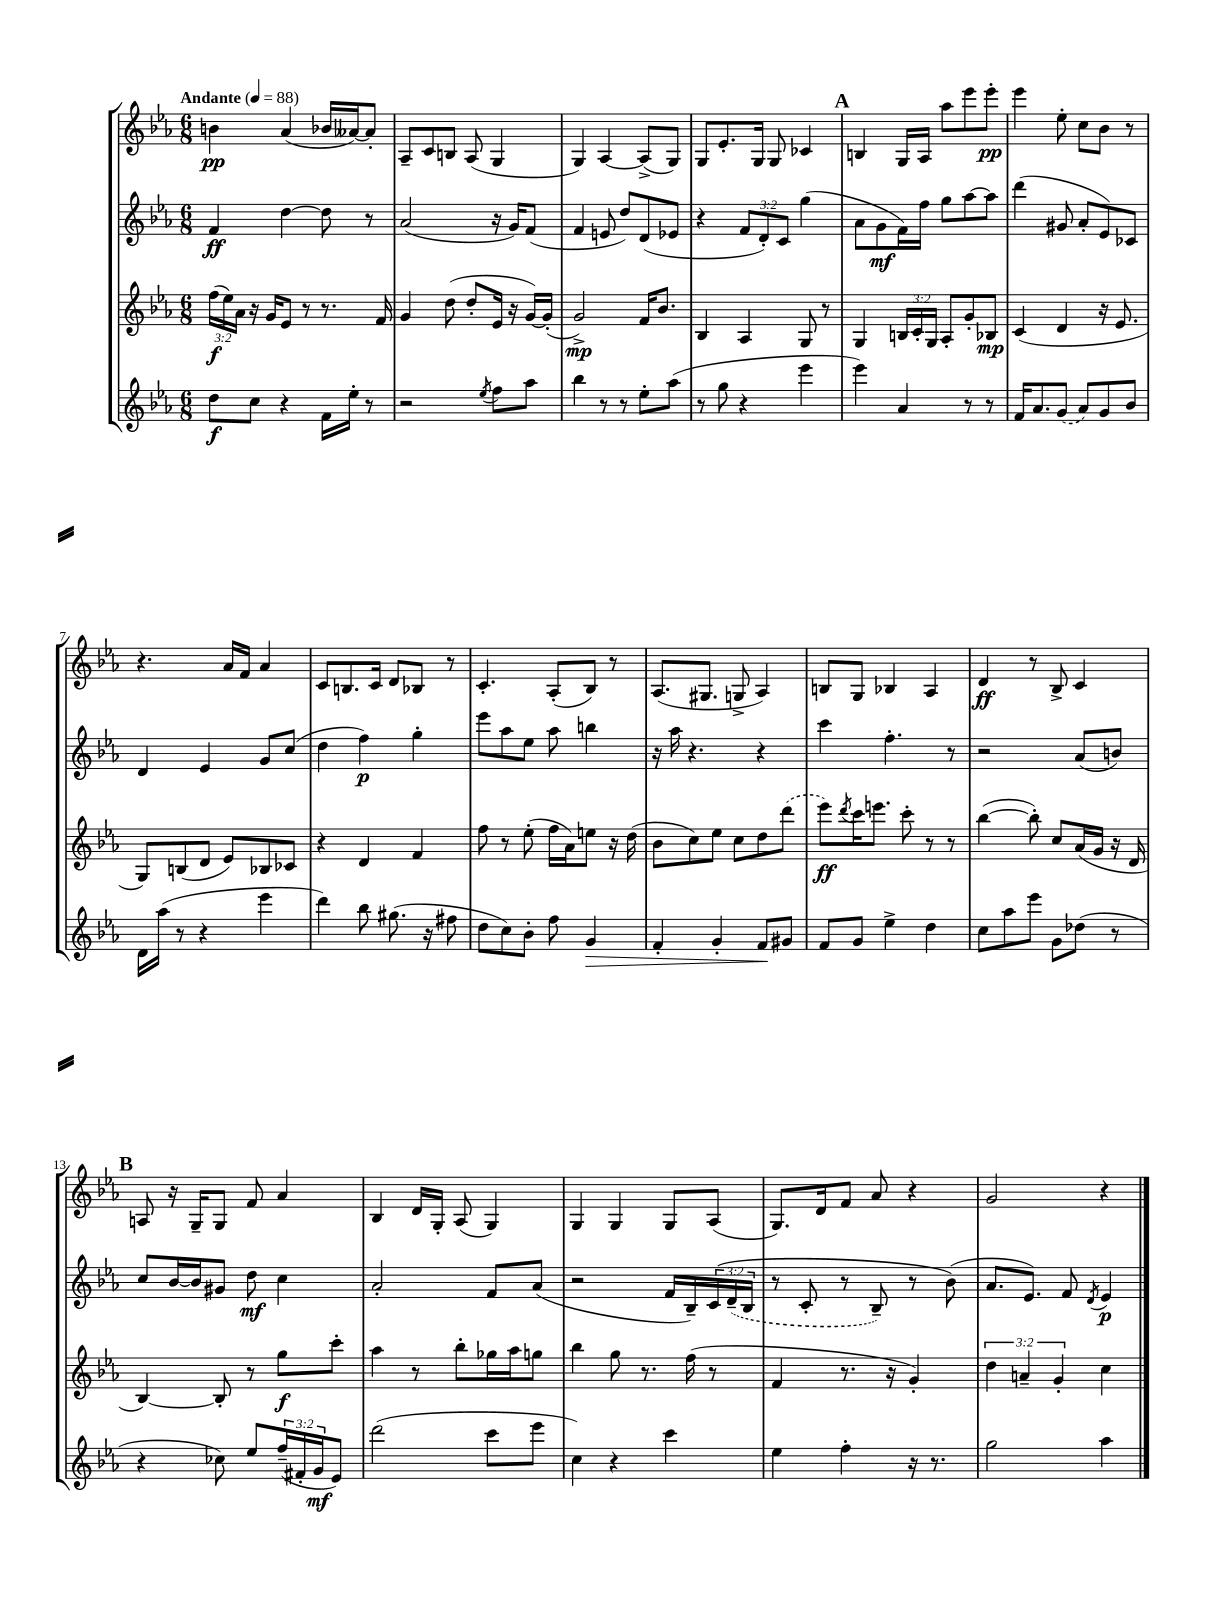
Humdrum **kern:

**kern	**kern	**kern	**kern
*staff4	*staff3	*staff2	*staff1
*clefG2	*clefG2	*clefG2	*clefG2
*k[b-e-a-]	*k[b-e-a-]	*k[b-e-a-]	*k[b-e-a-]
*M6/8	*M6/8	*M6/8	*M6/8
*MM88	*MM88	*MM88	*MM88
8dd	(24ff	4f	4b
.	24ee-)	.	.
.	24a-	.	.
8cc	16r	.	.
.	16g	.	.
4r	8e-	[4dd	(4a-
.	8r	.	.
16f	8.r	8dd]	16b-
16ee-'	.	.	[16a--)
8r	.	8r	8a--']
.	16f	.	.
=	=	=	=
2r	4g	(2a-	8A-~
.	.	.	8c
.	(8dd	.	8B
.	8dd'	.	(8A-
8qee-	.	.	.
8ff	16e-	16r	4G
.	16r	16g)	.
8aa-	[16g)	(8f	.
.	(16g']	.	.
=	=	=	=
4bb-	2g^)	4f	4G)
8r	.	8e	[4A-
8r	.	8dd)	.
8ee-'	16f	(8d	(8A-^]
.	8.b-	.	.
(8aa-	.	8e-	8G)
=	=	=	=
8r	4B-	4r	8G
8gg	.	.	8.e-'
4r	4A-	12f	.
.	.	.	16G
.	.	12d')	.
.	.	.	8G
.	.	12c	.
4eee-	8G	(4gg	4c-
.	8r	.	.
=	=	=	=
4eee-)	4G	8a-	4B
.	.	8g	.
4a-	24B	16f)	16G
.	24c'	.	.
.	.	16ff	16A-
.	24G	.	.
.	8A-'	8gg	8aa-
8r	8g'	[8aa-	8eee-
8r	8B-	8aa-]	8eee-'
=	=	=	=
16f	(4c	(4ddd	4eee-
8.a-	.	.	.
(8g	4d	8g#	8ee-'
8a-)	.	8a-'	8cc
8g	16r	8e-)	8b-
.	8.e-	.	.
8b-	.	8c-	8r
=	=	=	=
16d	8G)	4d	4.r
(16aa-	.	.	.
8r	(8B	.	.
4r	8d	4e-	.
.	8e-)	.	16a-
.	.	.	16f
4eee-	8B-	8g	4a-
.	8c-	(8cc	.
=	=	=	=
4ddd)	4r	4dd	8c
.	.	.	8.B
8bb-	4d	4ff)	.
.	.	.	16c
(8.gg#	.	.	8d
.	4f	4gg'	8B-
16r	.	.	.
8ff#	.	.	8r
=	=	=	=
8dd	8ff	8eee-	4.c'
8cc)	8r	8aa-	.
8b-'	(8ee-'	8ee-	.
8ff	16ff	8aa-	(8A-'
.	16a-)	.	.
4g	8ee	4bb	8B-)
.	16r	.	8r
.	(16dd	.	.
=	=	=	=
4f'	8b-	16r	(8.A-
.	.	16aa-	.
.	8cc)	4.r	.
.	.	.	8.G#
4g'	8ee-	.	.
.	8cc	.	8G^
8f	8dd	4r	4A-)
8g#	(8ddd	.	.
=	=	=	=
8f	8eee-)	4ccc	8B
.	8qddd	.	.
8g	16ccc	.	8G
.	8.eee	.	.
4ee-^	.	4.ff'	4B-
.	8ccc'	.	.
4dd	8r	.	4A-
.	8r	8r	.
=	=	=	=
8cc	([4bb-	2r	4d
8aa-	.	.	.
8eee-	8bb-'])	.	8r
8g	8cc	.	8B-^
(8dd-	(16a-	(8a-	4c
.	16g	.	.
8r	16r	8b)	.
.	16d	.	.
=	=	=	=
4r	[4B-)	8cc	8A
.	.	[16b-	16r
.	.	16b-]	16G~
8cc-)	8B-']	8g#	8G
8ee-	8r	8dd	8f
(24ff~	8gg	4cc	4a-
24f#'	.	.	.
24g	.	.	.
8e-)	8ccc'	.	.
=	=	=	=
(2ddd	4aa-	2a-'	4B-
.	8r	.	16d
.	.	.	16G'
.	8bb-'	.	(8A-
8ccc	16gg-	8f	4G)
.	16aa-	.	.
8eee-	8gg	(8a-	.
=	=	=	=
4cc)	4bb-	2r	4G
4r	8gg	.	4G
.	8.r	.	.
4ccc	.	16f	8G
.	(16ff	16B-~)	.
.	8r	&(24c	(8A-
.	.	(24d~	.
.	.	24B-	.
=	=	=	=
4ee-	4f	8r	8.G)
.	.	8c'	.
.	.	.	16d
4ff'	8.r	8r	8f
.	.	8B-~)	8a-
.	16r	.	.
16r	4g')	8r	4r
8.r	.	.	.
.	.	(8b-&)	.
=	=	=	=
2gg	6dd	8.a-	2g
.	6a~	.	.
.	.	8.e-)	.
.	6g'	.	.
.	.	8f	.
.	.	8qd	.
4aa-	4cc	4e-	4r
==	==	==	==
*-	*-	*-	*-
